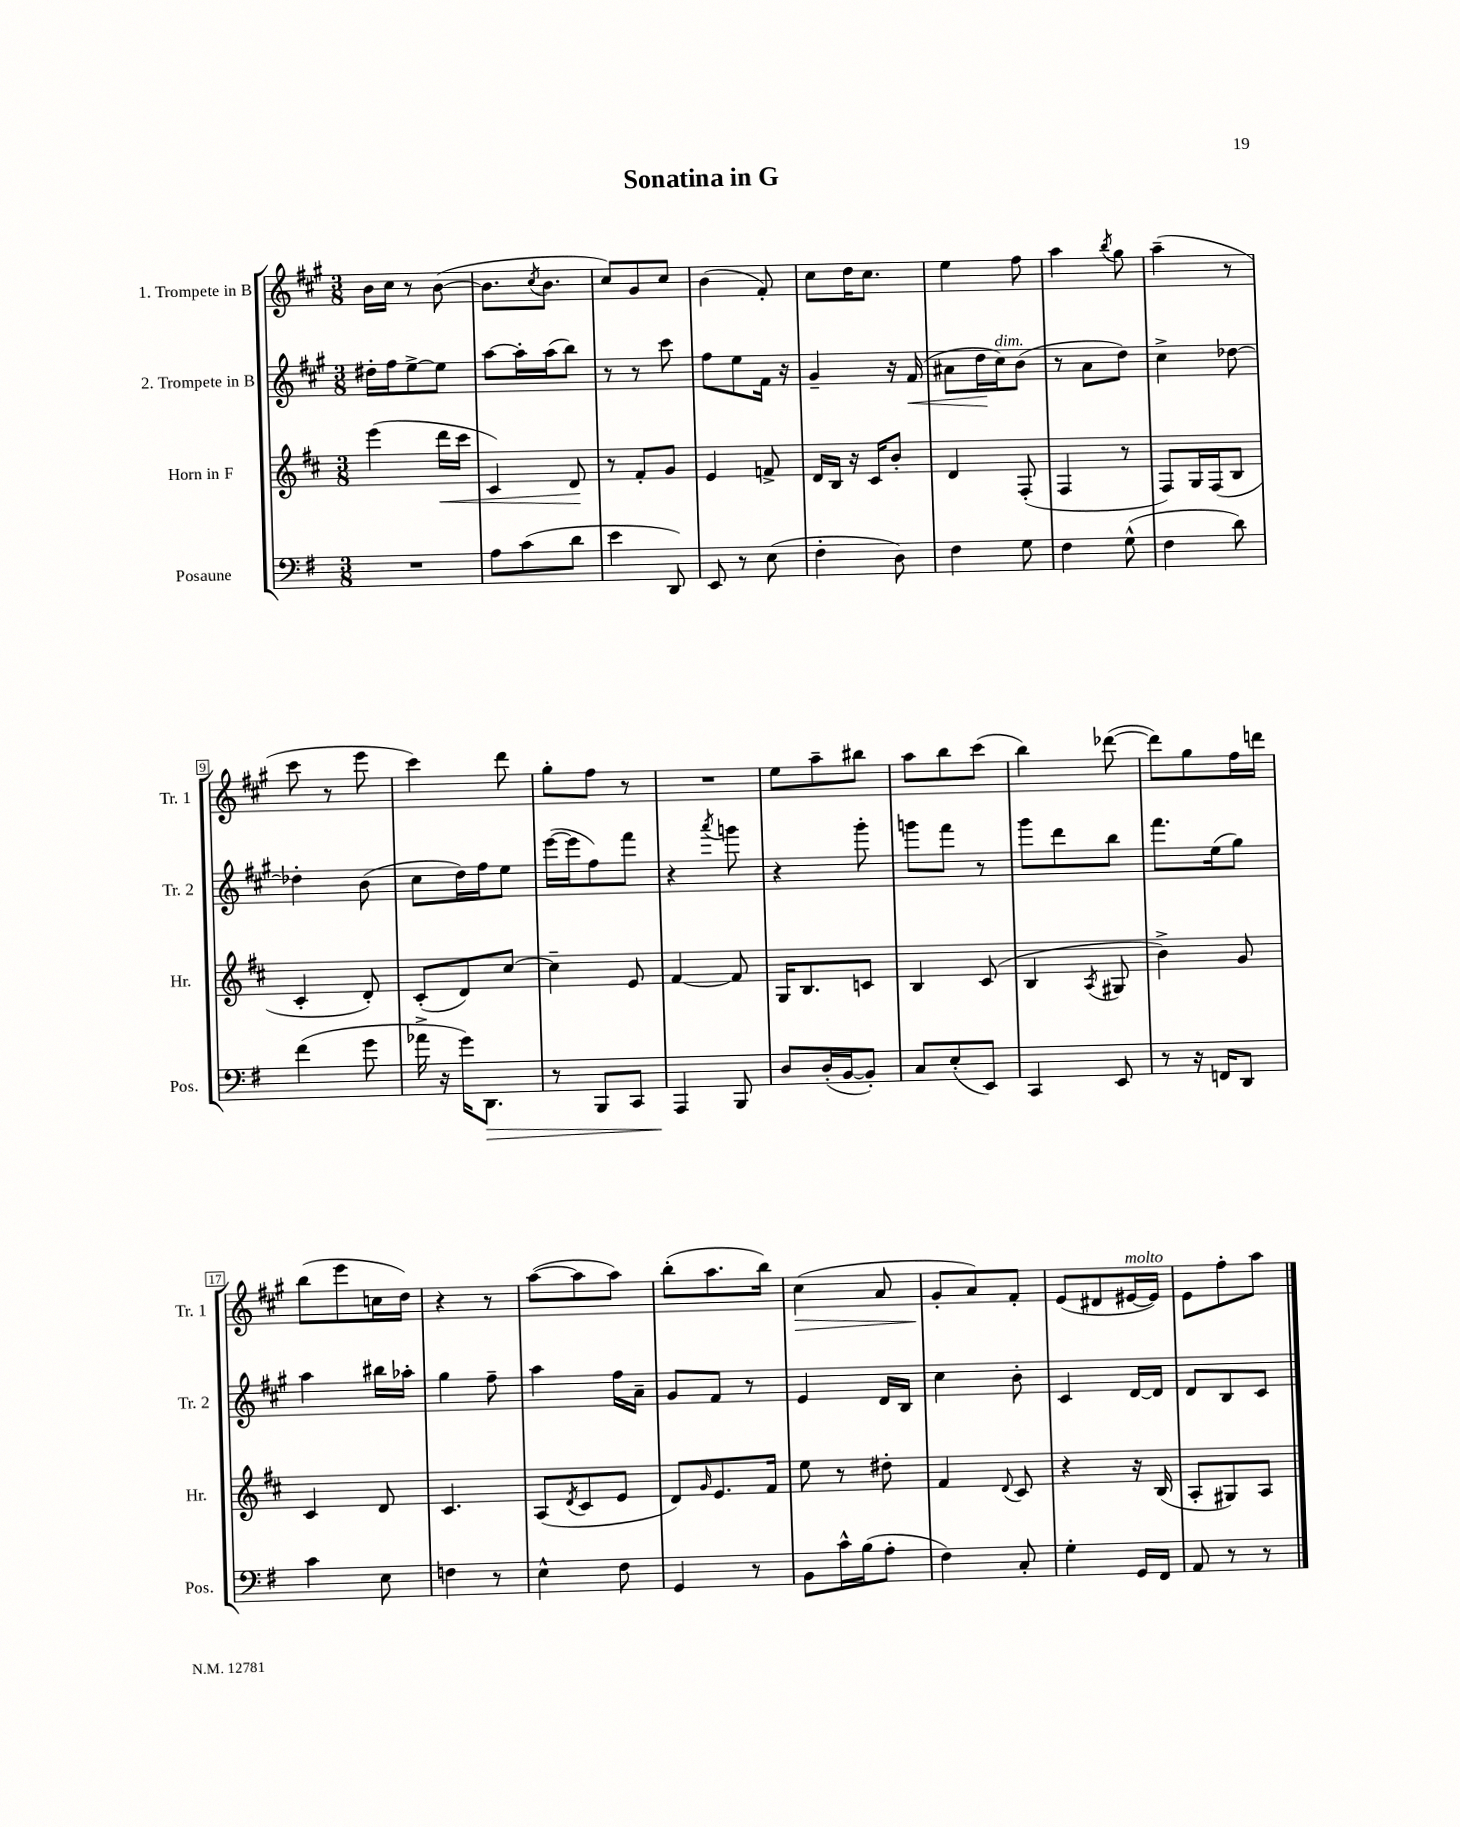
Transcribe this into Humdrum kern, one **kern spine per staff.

**kern	**kern	**kern	**kern
*staff4	*staff3	*staff2	*staff1
*clefF4	*clefG2	*clefG2	*clefG2
*k[f#]	*k[f#c#]	*k[f#c#g#]	*k[f#c#g#]
*M3/8	*M3/8	*M3/8	*M3/8
4.r	(4eee\	16dd#'\LL	16b\LL
.	.	16ff#\J	16cc#\JJ
.	.	[8ee^\	8r
.	16ddd\LL	8ee\]J	([8b\
.	16ccc#\JJ	.	.
=	=	=	=
8A\L	4c#/)	[8aa\L	8.b\]L
(8c\	.	16aa'\]L	.
.	.	.	8qcc#/
.	.	(16aa\J	8.b\J
8d\J	8d/	8bb\J)	.
=	=	=	=
4e\	8r	8r	8cc#/L)
.	8f#'/L	8r	8g#/
8DD/)	8g/J	8ccc#\	8cc#/J
=	=	=	=
8EE/	4e/	8ff#\L	(4b\
8r	.	8ee\	.
(8E\	8f^/	16f#\Jk	8f#'/)
.	.	16r	.
=	=	=	=
4F#'\	16d/LL	4g#~/	8cc#\L
.	16B/JJ	.	.
.	16r	.	16dd\K
.	16c#/LK	.	8.cc#\J
8D\)	8b'/J	16r	.
.	.	(16f#/	.
=	=	=	=
4F#\	4d/	8a#\L	4ee\
.	.	16dd\L	.
.	.	16cc#\J)	.
8G\	(8F#'/	(8b\J	8ff#\
=	=	=	=
4F#\	4F#/	8r	4aa\
.	.	8a\L	.
.	.	.	8qbb/
(8G^^\	8r	8dd\J)	8gg#\
=	=	=	=
4F#\	8F#/L)	4cc#^\	(4aa~\
.	16G/L	.	.
.	(16F#/J	.	.
8d\)	8B/J	[8dd-\	8r
=	=	=	=
(4f#\	4c#'/	4dd-'\]	8ccc#\
.	.	.	8r
8g\	8d'/)	(8b\	8eee\
=	=	=	=
16a-^\	(8c#'/L	8cc#\L	4ccc#\)
16r	.	.	.
16g\LK)	8d/)	16dd\L)	.
8.DD\J	.	16ff#\J	.
.	[8cc#/J	8ee\J	8ddd\
=	=	=	=
8r	4cc#~\]	([16eee\LL	8gg#'\L
.	.	16eee\]J	.
8BBB/L	.	8ff#\)	8ff#\J
8CC/J	8e/	8fff#\J	8r
=	=	=	=
4AAA/	[4f#/	4r	4.r
.	.	8qaaa/	.
8BBB/	8f#/]	8ggg\	.
=	=	=	=
8D/L	16G/LK	4r	8ee\L
.	8.B/	.	.
(16D'/L	.	.	8aa~\
[16BB/J	.	.	.
8BB'/]J)	8c/J	8ggg#'\	8bb#\J
=	=	=	=
8C/L	4B/	8ggg\L	8aa\L
(8E'/	.	8fff#\J	8bb\
8EE/J)	(8c#/	8r	(8ccc#\J
=	=	=	=
4CC/	4B/	8ggg#\L	4bb\)
.	.	8ddd\	.
.	8qA/	.	.
8EE/	8G#/	8bb\J	([8ddd-\
=	=	=	=
8r	4b^\)	8.fff#\L	8ddd-\]L)
16r	.	.	8gg#\
16FF/LK	.	(16ee\k	.
8DD/J	8g/	8gg#\J)	16ff#\L
.	.	.	16ddd\JJ
=	=	=	=
4c\	4c#/	4aa\	(8bb\L
.	.	.	8eee\
8E\	8d/	16bb#\LL	16cc\L
.	.	16aa-'\JJ	16dd\JJ)
=	=	=	=
4F\	4.c#/	4gg#\	4r
8r	.	8ff#~\	8r
=	=	=	=
4E^^\	(8A/L	4aa\	([8aa\L
.	8qd/	.	.
.	8c#/	.	8aa\]
8F#\	8e/J	16ff#\LL	8aa\J)
.	.	16a~\JJ	.
=	=	=	=
4GG/	8d/L)	8g#/L	(8bb'\L
.	16qqg/	.	.
.	8.e/	8f#/J	8.aa\
8r	.	8r	.
.	16f#/Jk	.	16bb\Jk)
=	=	=	=
8BB\L	8ee\	4e/	(4cc#\
16c^^\L	8r	.	.
(16B\J	.	.	.
8A'\J	8dd#'\	16d/LL	8a/
.	.	16B/JJ	.
=	=	=	=
4F#\)	4f#/	4cc#\	8g#'/L
.	.	.	8a/)
.	8qqd/	.	.
8C'/	8c#/	8b'\	8f#'/J
=	=	=	=
4G'\	4r	4c#/	(8e/L
.	.	.	8d#/
16GG/LL	16r	[16d/LL	[16e#/L
16FF#/JJ	(16B/	16d/]JJ	16e#/]JJ)
=	=	=	=
8AA/	8A'/L	8d/L	8e\L
8r	8G#/)	8B/	8ff#'\
8r	8A/J	8c#/J	8aa\J
==	==	==	==
*-	*-	*-	*-
